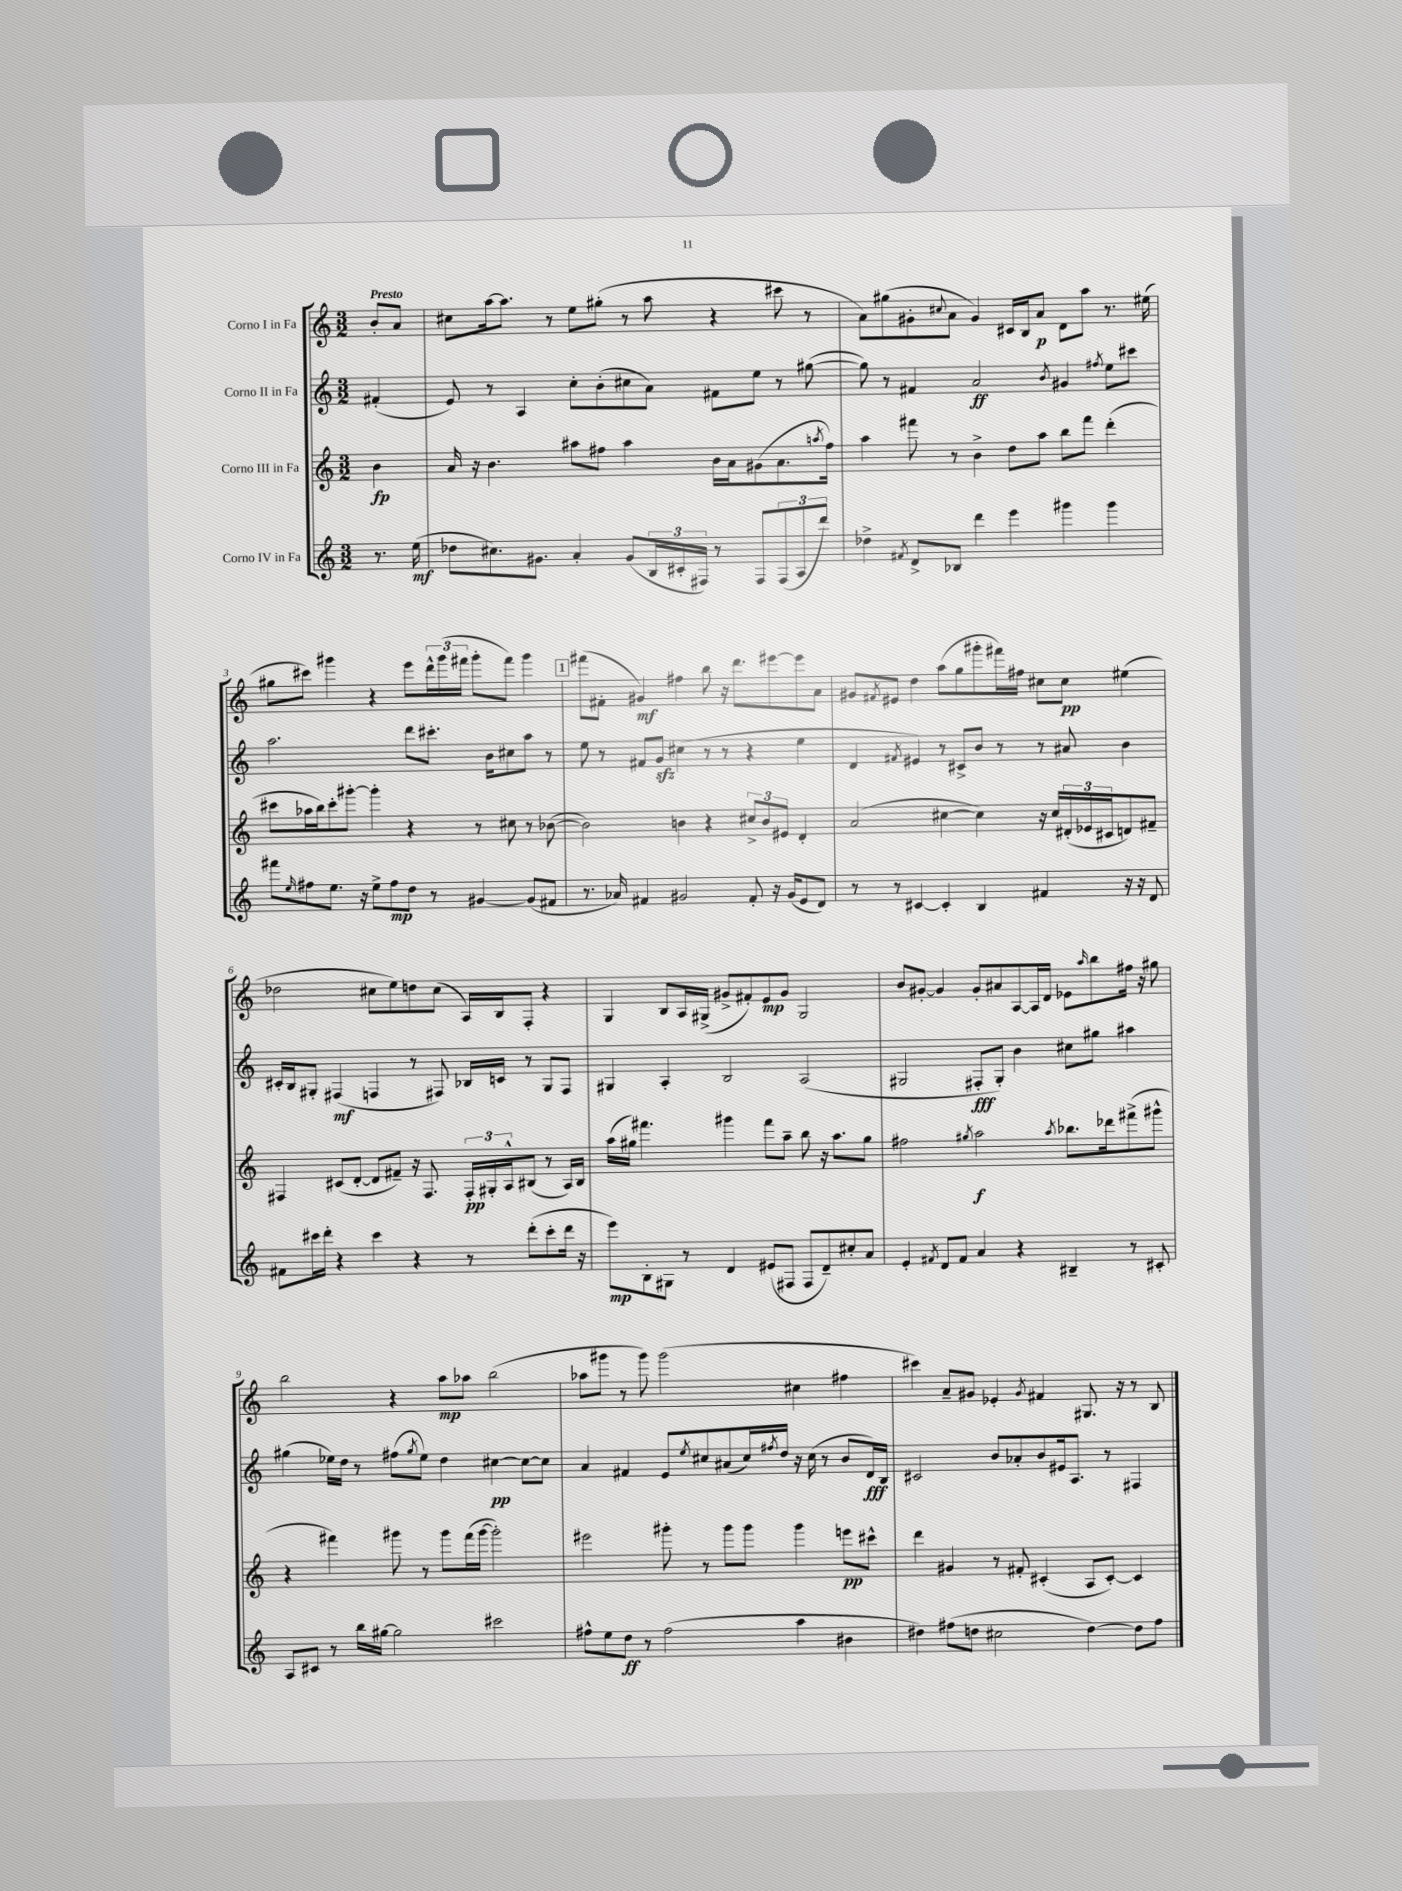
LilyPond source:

<<
\new StaffGroup <<
\new Staff = "s0" \with { instrumentName = "Corno I in Fa" } {
    \clef treble \key c \major \numericTimeSignature \time 3/2 \partial 4 \tempo "Presto"
    b'8-. a'8 |
    cis''8 a''16~ a''8. r8 e''8 gis''8-.( r8 a''8 r4 cis'''8 r8 |
    a'8) gis''8( gis'8-. \appoggiatura { cis''8 } a'8 gis'4) cis'16 b16 a'8\p d'8 a''8 r8. eis''16( |
    gis''8 cis'''8) gis'''4 r4 e'''8 \tuplet 3/2 { d'''16-^ gis'''16( fis'''16 } gis'''8-. fis'''8) gis'''4 |
    \mark \markup { \box "1" } fis'''8( fis'8-. gis'4\mf) fis''4 b''8 r16 d'''8. eis'''8~ eis'''8 a'8 |
    gis'8 \acciaccatura { fis'8 } eis'8 d''4 a''8( g''8 gis'''8-. fis'''16) fis''16 cis''8 cis''8\pp eis''4( |
    des''2 cis''8 e''8) d''8 cis''8( a16) b16 f8-. r4 |
    g4 b8 a16 gis16->( gis'8-> fis'8-.) e'8\mp gis'8 gis2 |
    b'8 gis'8~-. gis'4 gis'8-. ais'8 a8~ a16 d'16 ees'8 \grace { a''16 } b''8 fis''16 r16 gis''8 |
    b''2 r4 a''8\mp aes''8 b''2( |
    aes''8 gis'''8 r8 gis'''8) gis'''2( cis''4 fis''4 |
    cis'''4) a'8-- gis'8 ees'4-. \acciaccatura { gis'8 } fis'4 gis8. r16 r8 b8 \bar "|." |
}
\new Staff = "s1" \with { instrumentName = "Corno II in Fa" } {
    \clef treble \key c \major \numericTimeSignature \time 3/2 \partial 4
    fis'4-.( |
    e'8) r8 a4 c''8-. b'8-.( cis''8 a'8) fis'8 e''8 r8 gis''8~( |
    gis''8) r8 fis'4 a'2\ff \acciaccatura { b'8 } gis'4 \acciaccatura { fis''8 } e''8 cis'''8 |
    a''2. d'''8 cis'''8.-. b'16 cis''8 a''8 r8 |
    \mark \markup { \box "1" } e''8 r8 fis'8 g'8\sfz cis''4( r8 r8 r4 e''4 |
    d'4 \acciaccatura { fis'8 } eis'4) r8 cis'8-> b'8 r8 r8 ais'8 b'4 |
    cis'16-. b16 gis8-. fis4\mf( f4 r8 fis8) bes16 c'16 r8 gis8 fis8 |
    gis4 a4-. b2 a2( |
    gis2 fis8-.\fff gis8-.) b'4 cis''8 gis''8 ais''4 |
    gis''4( ees''16) d''16 r8 fis''8( \acciaccatura { gis''8 } ees''8) d''4 cis''4~\pp cis''8~ cis''8 |
    a'4 fis'4 e'8 \acciaccatura { e''8 } cis''8 ais'8( cis''16) \acciaccatura { fis''8 } d''16 r16 cis''16( r8 b'8 d'16\fff) b16 |
    cis'2 b'8 aes'8-. b'8 eis'16 a8. r8 fis4 \bar "|." |
}
\new Staff = "s2" \with { instrumentName = "Corno III in Fa" } {
    \clef treble \key c \major \numericTimeSignature \time 3/2 \partial 4
    b'4\fp |
    a'16 r16 b'4. ais''8 fis''8 ais''4 b'16 a'16 gis'8( a'8. \acciaccatura { a''8 } fis''16) |
    a''4 fis'''8 r8 b'4-> d''8 a''8 b''8 fis'''8 d'''4-.( |
    cis'''8 aes''16 b''16) cis'''8-. gis'''8~-. gis'''4-. r4 r8 cis''8 r8 bes'8~( |
    \mark \markup { \box "1" } bes'2) b'4 r4 \tuplet 3/2 { cis''8-> b'8 eis'8 } d'4-. |
    a'2( cis''4~ cis''4) r16 cis''16 \tuplet 3/2 { dis'16-.( ees'16 cis'16 } d'8) fis'8-- |
    fis4 cis'8( d'8~-. d'8 fis'8--) r16 fis8. \tuplet 3/2 { fis16-.\pp gis16-. a16-^ } bis8( r8 a16) bis16 |
    a''16( gis''16) fis'''4. gis'''4 fis'''8 a''8-- b''8 r16 a''8. gis''8 |
    fis''2 \acciaccatura { gis''8 } a''2\f \acciaccatura { a''8 } bes''8. des'''16 fis'''8->( gis'''8-^ |
    r4 fis'''4) gis'''8 r8 gis'''8 fis'''16( gis'''16~ gis'''2-.) |
    eis'''2 gis'''8-. r8 gis'''8 gis'''8 gis'''4 e'''8\pp cis'''8-^ |
    d'''4 gis'4 r8 fis'8-. cis'4-.( a8 cis'8~-.) cis'4 \bar "|." |
}
\new Staff = "s3" \with { instrumentName = "Corno IV in Fa" } {
    \clef treble \key c \major \numericTimeSignature \time 3/2 \partial 4
    r8. e''16\mf( |
    des''8 cis''8.) gis'8. a'4-. gis'8( \tuplet 3/2 { b16 cis'16-. fis16) } r8 fis8 \tuplet 3/2 { fis8( a8 d'''8) } |
    des''4-> \acciaccatura { fis'8 } d'8-> bes8 d'''4 e'''4 gis'''4 gis'''4 |
    fis'''8 \grace { e''16 } fis''8 e''8. r16 e''8-> fis''8\mp d''8 r8 gis'4~ gis'8( fis'8 |
    \mark \markup { \box "1" } r8. aes'16) fis'4 gis'2 fis'8-. r16 gis'16( e'8 d'8) |
    r8 r8 cis'4~ cis'4-. b4 fis'4 r16 r16 d'8 |
    fis'8 cis'''16 d'''16-. r4 cis'''4 r4 r8 d'''8-.( cis'''8-. d'''16 r16 |
    e'''8\mp) b8-. gis8 r8 d'4 eis'8( fis8 fis8 d'8--) cis''8-. a'8 |
    e'4-. \acciaccatura { fis'8 } d'8 fis'8 a'4 r4 bis4-- r8 cis'8-. |
    a8 cis'8 r8 b''16 gis''16~ gis''2 cis'''2 |
    fis''8-^ e''8 d''8\ff r8 fis''2( a''4 bis'4 |
    dis''4) fis''8( d''8 cis''2 d''4~) d''8 fis''8 \bar "|." |
}
>>
>>
